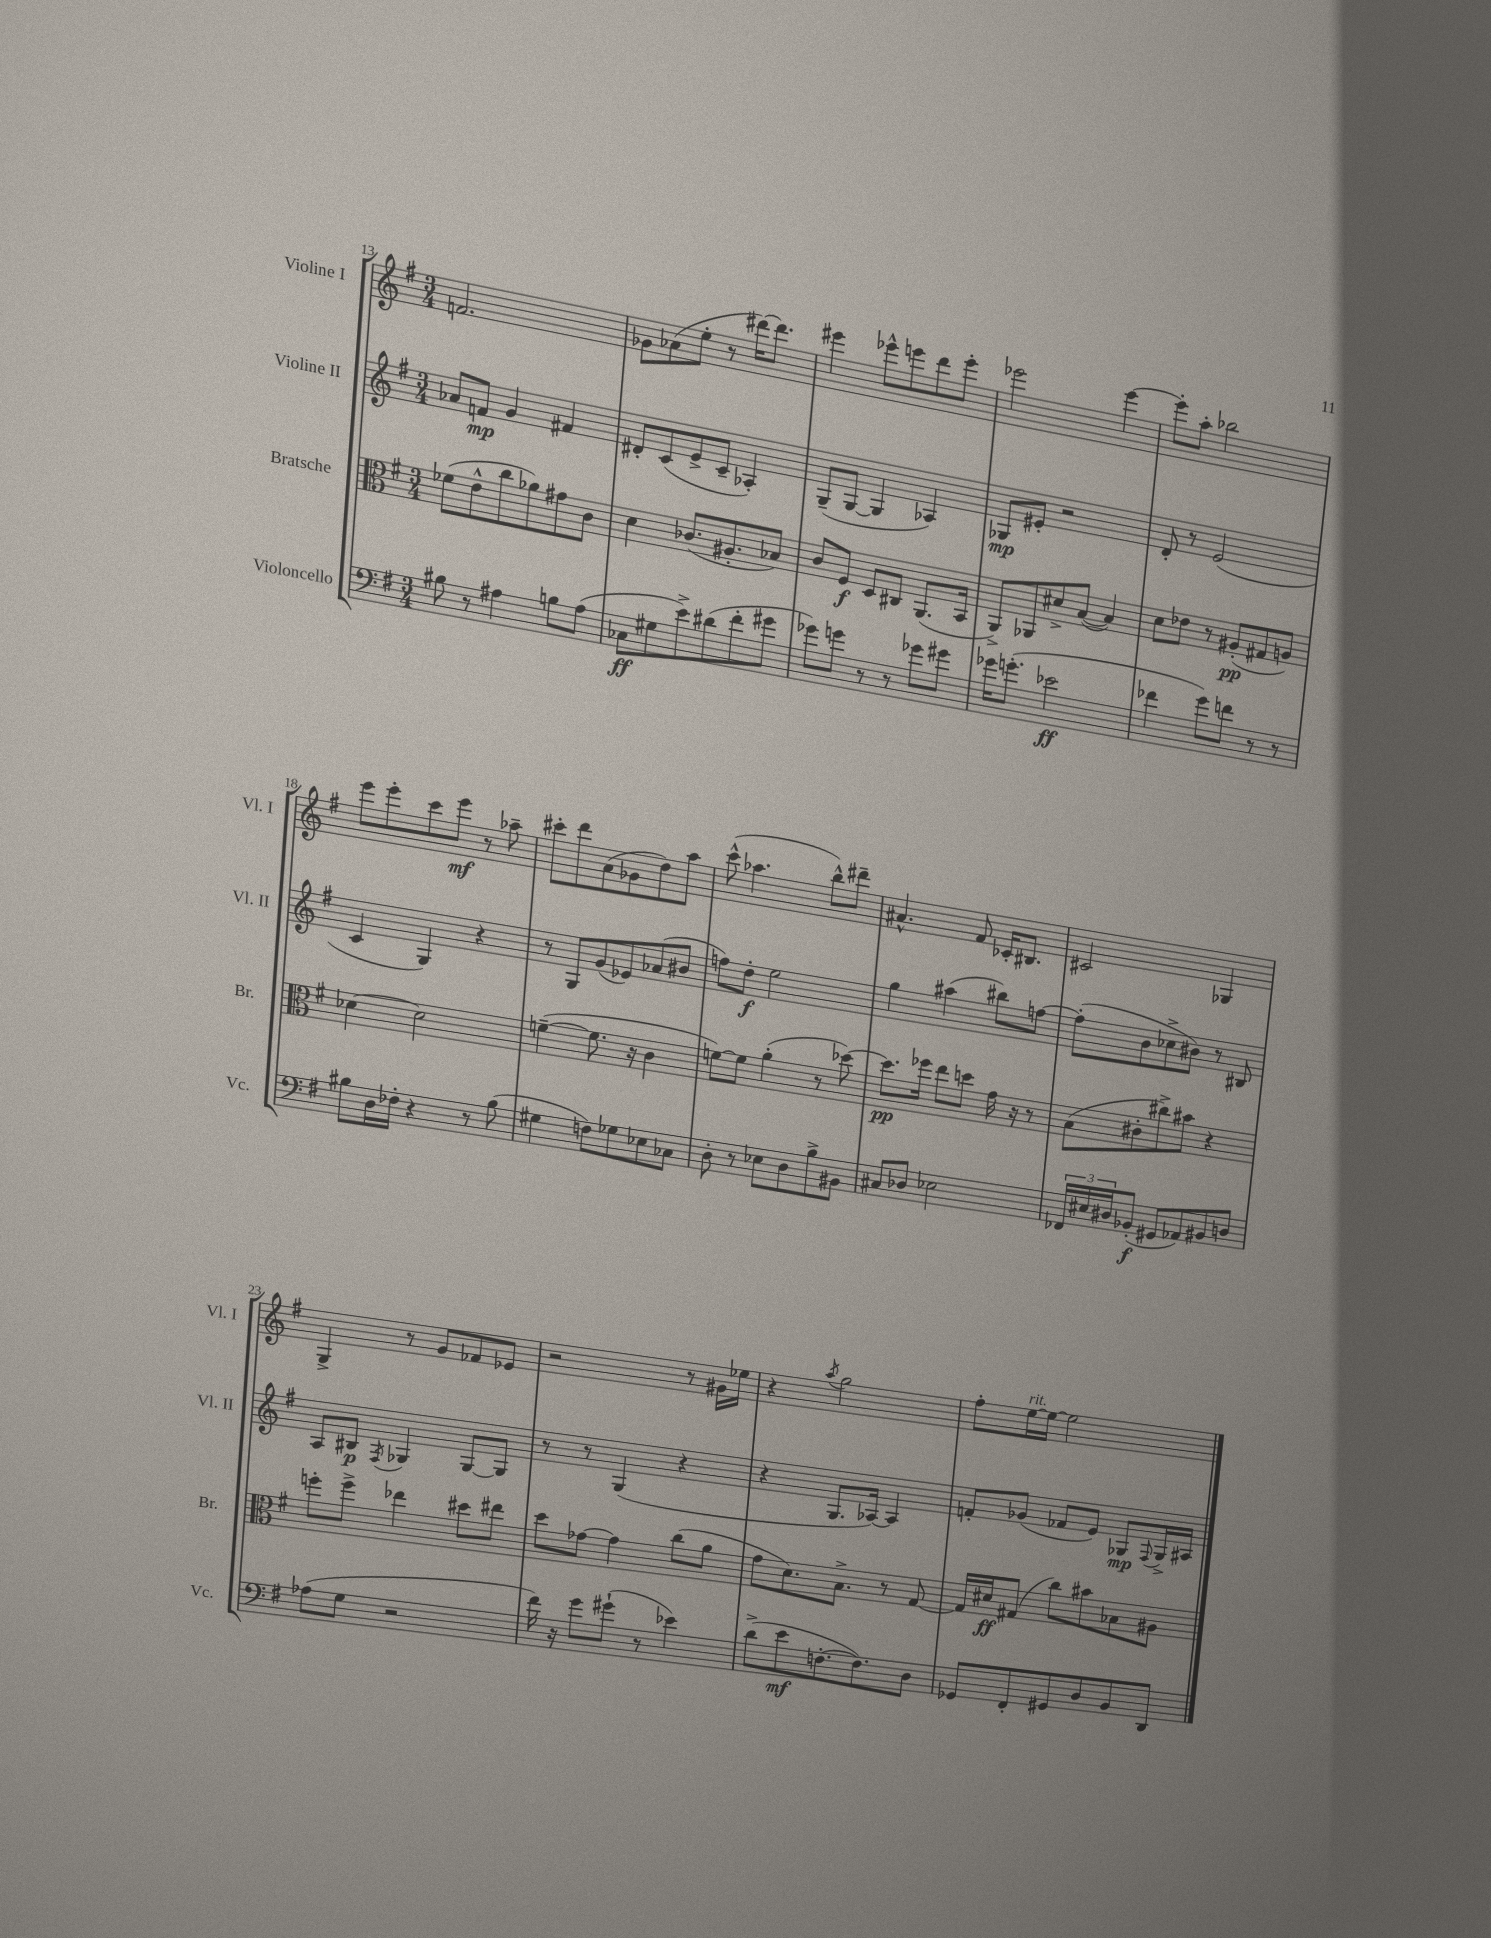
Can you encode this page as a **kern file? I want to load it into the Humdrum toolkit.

**kern	**dynam	**kern	**dynam	**kern	**dynam	**kern	**dynam
*part4	*part4	*part3	*part3	*part2	*part2	*part1	*part1
*staff4	*staff4	*staff3	*staff3	*staff2	*staff2	*staff1	*staff1
*I"Violoncello	*	*I"Bratsche	*	*I"Violine II	*	*I"Violine I	*
*I'Vc.	*	*I'Br.	*	*I'Vl. II	*	*I'Vl. I	*
*clefF4	*	*clefC3	*	*clefG2	*	*clefG2	*
*k[f#]	*	*k[f#]	*	*k[f#]	*	*k[f#]	*
*M3/4	*	*M3/4	*	*M3/4	*	*M3/4	*
=13	=13	=13	=13	=13	=13	=13	=13
8B#X\	.	(8f-X\L	.	8a-X/L	.	2.fn/	.
8r	.	8e^^\	.	8fn/J	mp	.	.
4A#X\	.	8cc\	.	4g/	.	.	.
.	.	8a-X\)	.	.	.	.	.
8Bn\L	.	8g#X\	.	4f#X/	.	.	.
(8A#\J	.	8c\J	.	.	.	.	.
=14	=14	=14	=14	=14	=14	=14	=14
8C-X\L	ff	4d\	.	8d#X'/L	.	8g-X\L	.
8G#X\	.	.	.	(8c/	.	(8a-X\	.
8e^\)	.	(8.c-X/L	.	8e^/	.	8ee'\J	.
(8d#X\	.	.	.	8c~/J	.	8r	.
.	.	8.A#X'/	.	.	.	.	.
8f#'\	.	.	.	4A-X'/)	.	[16ddd#X\KL)	.
.	.	.	.	.	.	8.ddd#\J]	.
8g#X\J	.	8B-X/J)	.	.	.	.	.
=15	=15	=15	=15	=15	=15	=15	=15
8g-X\L)	.	8c/L	.	(8G~/L	.	4eee#X\	.
8gn\J	.	8F#/J	f	[8G/J	.	.	.
8r	.	8D/L	.	4G/]	.	8eee-X^^\L	.
8r	.	8C#X/J	.	.	.	8eeen\	.
8g-X\L	.	(8.AA/L	.	4A-X/)	.	8ddd\	.
8g#X\J	.	.	.	.	.	8eee'\J	.
.	.	16BB/Jk	.	.	.	.	.
=16	=16	=16	=16	=16	=16	=16	=16
16g-X\KL	.	8AA^/L)	.	8G-X/L	mp	2eee-X\	.
(8.gn'\J	.	.	.	.	.	.	.
.	.	8AA-X/	.	8e#X'/J	.	.	.
2e-X\	ff	8d#X^/	.	2r	.	.	.
.	.	([8B/J	.	.	.	.	.
.	.	4B/])	.	.	.	[4eee-\	.
=17	=17	=17	=17	=17	=17	=17	=17
4f-X\	.	8d\L	.	8d'/	.	8eee-'\L]	.
.	.	8e-X\J	.	8r	.	8aa'\J	.
8g\L)	.	8r	.	(2e/	.	2bb-X\	.
8fn\J	.	(8A#X'/L	pp	.	.	.	.
8r	.	8G#X/	.	.	.	.	.
8r	.	8An/J)	.	.	.	.	.
!!LO:LB:g=z
=18	=18	=18	=18	=18	=18	=18	=18
8B#X\L	.	[4d-X\	.	4c/	.	8eee\L	.
16D\L	.	.	.	.	.	8eee'\	.
16F-X'\JJ	.	.	.	.	.	.	.
4r	.	2d-\]	.	4G/)	.	8ccc\	.
.	.	.	.	.	.	8eee\J	mf
8r	.	.	.	4r	.	8r	.
(8B#\	.	.	.	.	.	8aa-X~\	.
=19	=19	=19	=19	=19	=19	=19	=19
4G#X\	.	([4fn~\	.	8r	.	8ccc#X'\L	.
.	.	.	.	8G/L	.	8ddd\	.
8Fn\L)	.	8.f\]	.	(8g/	.	(8a\	.
8G-X\	.	.	.	8e-X/)	.	8g-X\	.
.	.	16r	.	.	.	.	.
8E-X\	.	4c\	.	(8a-X/	.	8dd\)	.
8C-X\J	.	.	.	8b#X/J	.	8aa\J	.
=20	=20	=20	=20	=20	=20	=20	=20
8D'\	.	[8fn\L)	.	8ffn\L)	.	(8ccc^^\	.
8r	.	8f\J]	.	8dd'\J	f	4.aa-X\	.
8E-X\L	.	(4a'\	.	2ee\	.	.	.
8D\	.	.	.	.	.	.	.
8B^\	.	8r	.	.	.	8bb^^\L)	.
8BB#X\J	.	[8dd-X\)	.	.	.	8ddd#X~\J	.
=21	=21	=21	=21	=21	=21	=21	=21
8C#X/L	.	8.dd-\L]	pp	4gg\	.	4.a#X^^/	.
8D-X/J	.	.	.	.	.	.	.
.	.	16ff-X\Jk	.	.	.	.	.
2E-X\	.	8ee\L	.	(4aa#X\	.	.	.
.	.	8ddn\J	.	.	.	8f#/	.
.	.	16g\	.	8bb#X\L)	.	16c-X'/KL	.
.	.	16r	.	.	.	8.B#X/J	.
.	.	8r	.	[8ffn\J	.	.	.
=22	=22	=22	=22	=22	=22	=22	=22
24FF-X/LL	.	(8B\L	.	(8ff'\L]	.	2c#X/	.
24E#X/	.	.	.	.	.	.	.
24D#X/J	.	.	.	.	.	.	.
(8BB-X'/J	f	8c#X'\	.	8b\	.	.	.
8GG#X/L	.	8cc#X^\)	.	8cc-X^\	.	.	.
8AA-X/)	.	8b#X\J	.	8b#X\J)	.	.	.
8BB#X/	.	4r	.	8r	.	4G-X/	.
8Dn/J	.	.	.	8B#X/	.	.	.
!!LO:LB:g=z
=23	=23	=23	=23	=23	=23	=23	=23
(8A-X\L	.	8ffn'\L	.	8A/L	.	4G^/	.
8G\J	.	8ff^\J	.	8B#X/J	p	.	.
.	.	.	.	8qF#/	.	.	.
2r	.	4ee-X\	.	4G-X/	.	8r	.
.	.	.	.	.	.	8g/L	.
.	.	8dd#X\L	.	[8G-/L	.	8f-X/	.
.	.	8ee#X\J	.	8G-/J]	.	8e-X/J	.
=24	=24	=24	=24	=24	=24	=24	=24
16f#\)	.	8dd\L	.	8r	.	2r	.
16r	.	.	.	.	.	.	.
8g\L	.	[8g-X\J	.	8r	.	.	.
(8g#X`\J	.	4g-\]	.	(4G/	.	.	.
8r	.	.	.	.	.	.	.
4e-X\)	.	(8cc\L	.	4r	.	8r	.
.	.	8a\J	.	.	.	16g#X\LL	.
.	.	.	.	.	.	16ee-X\JJ	.
=25	=25	=25	=25	=25	=25	=25	=25
(8d^\L	.	8g\L	.	4r	.	4r	.
8e\	mf	8.d\)	.	.	.	.	.
.	.	.	.	.	.	8qaa/	.
[8.Fn'\	.	.	.	8.G/L	.	2gg\	.
.	.	8.B^\J	.	.	.	.	.
8.F\])	.	.	.	[16A-X/Jk)	.	.	.
.	.	8r	.	4A-/]	.	.	.
8D\J	.	[8G/	.	.	.	.	.
=26	=26	=26	=26	=26	=26	=26	=26
8GG-X/L	.	16G/LL]	.	8fn'/L	.	8ff#'\L	.
.	.	16d#X/J	ff	.	.	.	.
!	!	!	!	!	!	!LO:TX:a:i:t=rit.	!
8FF#'/	.	(8G#X/J	.	(8g-X/J	.	[16ee\L	.
.	.	.	.	.	.	16ee\JJ_	.
8GG#X/	.	8cc\L)	.	8f-X/L	.	2ee\]	.
8D/	.	8b#X\	.	8e/J)	.	.	.
8BB/	.	8B-X\	.	8G-X/L	mp	.	.
.	.	.	.	8qqF#/	.	.	.
8DD/J	.	8A#X\J	.	16G-^/L	.	.	.
.	.	.	.	16A#X/JJ	.	.	.
==	==	==	==	==	==	==	==
*-	*-	*-	*-	*-	*-	*-	*-
